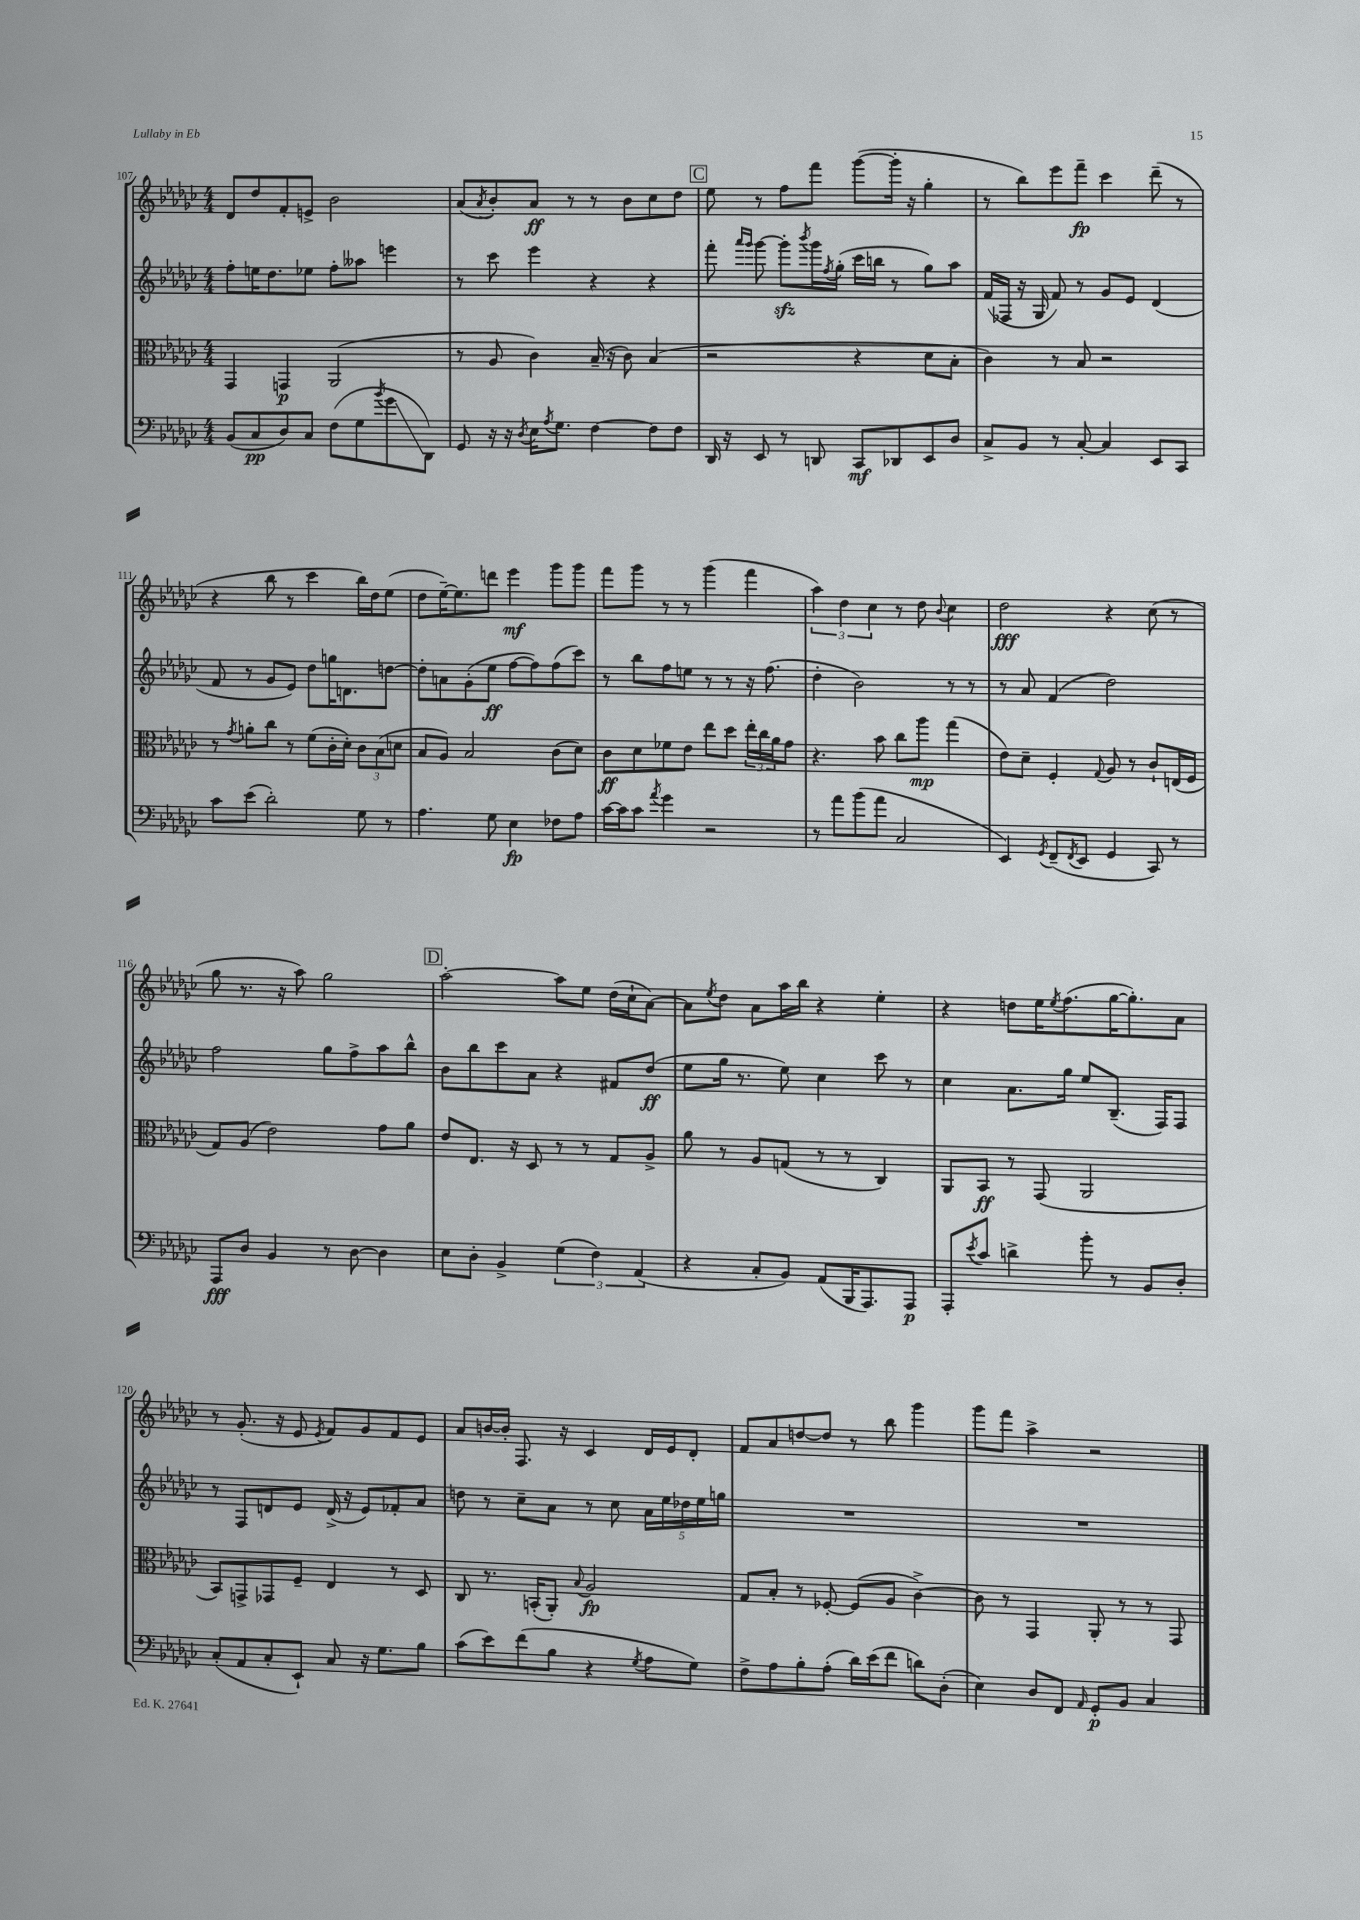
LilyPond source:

<<
\new StaffGroup <<
\new Staff = "s0" {
    \clef treble \key ges \major \numericTimeSignature \time 4/4
    des'8 des''8 f'8-. e'8-> bes'2 |
    aes'8( \acciaccatura { aes'8 } bes'8-.) aes'8\ff r8 r8 bes'8 ces''8 des''8 |
    \mark \markup { \box "C" } ees''8 r8 f''8 f'''8 ges'''8~( ges'''16-. r16 ges''4-. |
    r8 bes''8) ees'''8 f'''8--\fp ces'''4 des'''8--( r8 |
    r4 bes''8 r8 ces'''4 bes''16) des''16 ees''8( |
    des''8 ees''16~--) ees''8. d'''8 ees'''4\mf ges'''8 ges'''8 |
    f'''8 ges'''8 r8 r8 ges'''4( f'''4 |
    \tuplet 3/2 { aes''4) des''4 ces''4 } r8 des''8 \appoggiatura { bes'8 } ces''4 |
    des''2\fff r4 ces''8( r8 |
    ges''8 r8. r16 aes''8) ges''2 |
    \mark \markup { \box "D" } aes''2~-. aes''8 ees''8 des''16( ces''16-! aes'8~) |
    aes'8 \acciaccatura { ees''8 } des''8 aes'8 aes''16 bes''16 r4 ees''4-. |
    r4 d''8 ees''16 \acciaccatura { ees''8 } f''8.( ges''16~ ges''8.-.) aes'8 |
    r8 ges'8.-.( r16 ees'8 \acciaccatura { ees'8 } f'8) ges'8 f'8 ees'8 |
    aes'8 b'16~ b'16-. f8. r16 ces'4 des'16 ees'16 des'8-. |
    f'8 aes'8 d''8~ d''8 r8 bes''8 ges'''4 |
    ges'''8 f'''8 aes''4-> r2 \bar "|." |
}
\new Staff = "s1" {
    \clef treble \key ges \major \numericTimeSignature \time 4/4
    f''8-. e''16 des''8. ees''8 f''8-. aeses''8 e'''4 |
    r8 ces'''8 ees'''4 r4 r4 |
    \mark \markup { \box "C" } f'''8-. \grace { aes'''16 ges'''16 } ges'''8~ ges'''8-.\sfz \acciaccatura { bes'''8 } ges'''16 \acciaccatura { f''8 } ges''16-.( ces'''16 b''16 r8 ges''8) aes''8 |
    f'16( fes16 r16 ges16 f'8) r8 ges'8 ees'8 des'4( |
    f'8 r8 ges'8 ees'8) des''8 g''16 d'8. d''8~ |
    d''8-. a'8 ges'8-.( ees''8\ff f''8~ f''8) f''8( ces'''8) |
    r8 bes''8 f''8 e''8 r8 r8 r16 f''8.( |
    des''4-. bes'2) r8 r8 |
    r8 aes'8 f'4( des''2) |
    f''2 ges''8 f''8-> aes''8 bes''8-^ |
    \mark \markup { \box "D" } bes'8 bes''8 ces'''8 aes'8 r4 fis'8 des''8\ff( |
    ees''8 ges''16 r8. ees''8) ces''4 ces'''8 r8 |
    ces''4 aes'8. ges''16 ees''8 bes8.--( f16) f8 |
    r8 f8 d'8 ees'8 d'16->( r16 ees'8) fes'8-. aes'8 |
    d''8 r8 ces''8-- aes'8 r8 ces''8 \tuplet 5/4 { aes'16 ees''16 des''16 ees''16 g''16 } |
    R1 |
    R1 \bar "|." |
}
\new Staff = "s2" {
    \clef alto \key ges \major \numericTimeSignature \time 4/4
    ges,4 g,4\p aes,2( |
    r8 aes8 ces'4) bes16--( r16 ces'8) bes4( |
    \mark \markup { \box "C" } r2 r4 des'8 bes8-. |
    ces'4) r8 bes8 r2 |
    r8 \acciaccatura { ges'8 } a'8-. ces''8 r8 f'8( ces'16-. des'16-.) \tuplet 3/2 { ces'8 bes8( d'8 } |
    bes8 aes8) bes2 ces'8( des'8) |
    ces'8\ff des'8 fes'8 ees'8 ees''8 des''8 \tuplet 3/2 { ees''16-. ces''16 aes'16 } ges'8 |
    r4. bes'8 ces''8 aes''8\mp ges''4( |
    ees'8) des'8-- f4-. \appoggiatura { ges8 } aes8 r8 ces'8-! e16( f16 |
    ges8) aes8( ees'2) ges'8 aes'8 |
    \mark \markup { \box "D" } ees'8 ees8. r16 des8 r8 r8 ges8 aes8-> |
    aes'8 r8 aes8 g8( r8 r8 ces4) |
    aes,8 bes,8\ff r8 ges,8( aes,2 |
    bes,8) g,8-> ges,8 f8-- ees4 r8 des8 |
    ces8 r8. b,16-.( aes,8-.) \appoggiatura { bes8 } aes2\fp |
    ges8 bes8-. r8 fes8~-. fes8( aes8 ces'4~->) |
    ces'8 r8 ges,4 aes,8-. r8 r8 ges,8 \bar "|." |
}
\new Staff = "s3" {
    \clef bass \key ges \major \numericTimeSignature \time 4/4
    bes,8( ces8\pp des8) ces8 f8( ges8 \acciaccatura { bes'8 } ges'8\glissando des,8) |
    ges,8 r16 r16 \acciaccatura { des8 } ees16 \acciaccatura { aes8 } ges8. f4~ f8 f8 |
    \mark \markup { \box "C" } des,16 r16 ees,8 r8 d,8 ces,8\mf des,8 ees,8 des8 |
    ces8-> bes,8 r8 ces8~-. ces4 ees,8 ces,8 |
    ces'8 ees'8( des'2-.) ges8 r8 |
    aes4. ges8 ees4\fp fes8 aes8 |
    ces'16~ ces'16 ces'8 \acciaccatura { aes'8 } ges'4 r2 |
    r8 aes'8 bes'8( aes'8 ces2 |
    ees,4) \acciaccatura { ges,8 } f,8--( \acciaccatura { f,8 } ees,8 ges,4 ces,8) r8 |
    aes,,8\fff des8 bes,4 r8 des8~ des4 |
    \mark \markup { \box "D" } ees8 des8-. bes,4-> \tuplet 3/2 { ges4( f4) aes,4( } |
    r4 ces8-. bes,8) aes,8( bes,,16 aes,,8.) aes,,8\p |
    aes,,8-. \acciaccatura { ees'8 } ces'8 d'4-> bes'8-. r8 bes,8 des8-. |
    ces8-.( aes,8 ces8-. ees,8-!) ces8 r16 ges8. bes8 |
    ces'8( ees'8) f'8( bes8 r4 \acciaccatura { ges8 } aes8 ges8) |
    f8-> aes8 bes8-. aes8-.( des'16) ees'16( f'8 d'8) des8-.( |
    ees4) des8 f,8 \grace { aes,16 } ges,8-.\p bes,8 ces4 \bar "|." |
}
>>
>>
\layout { \context { \Score currentBarNumber = #107 } }
